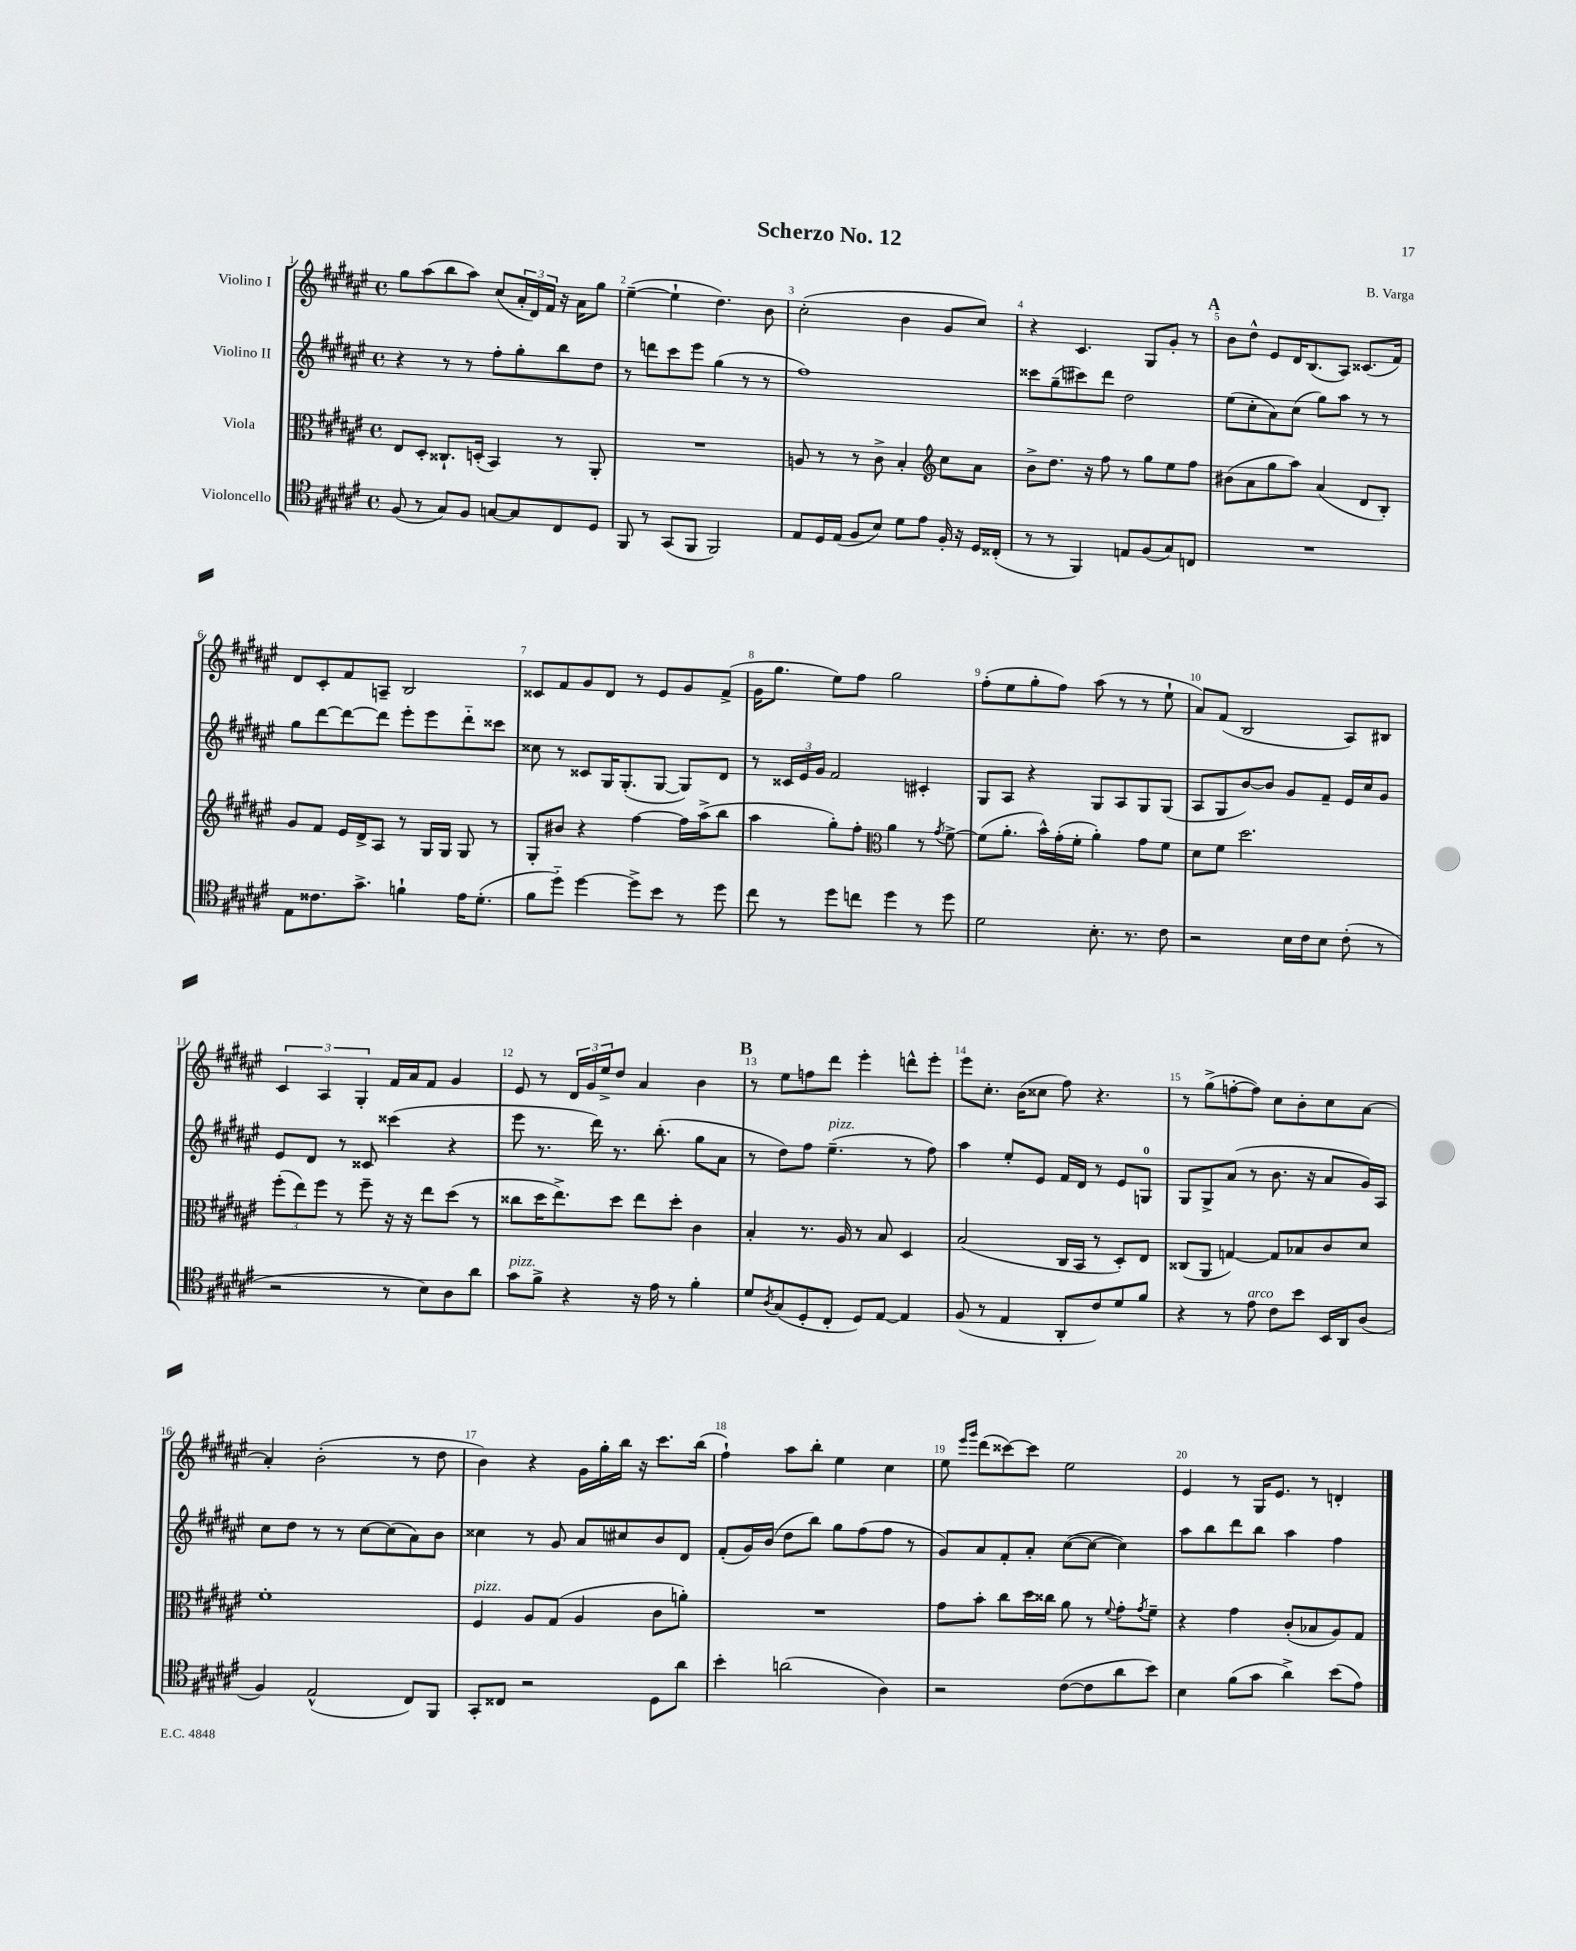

**kern	**kern	**kern	**kern
*staff4	*staff3	*staff2	*staff1
*clefC4	*clefC3	*clefG2	*clefG2
*k[f#c#g#d#a#e#]	*k[f#c#g#d#a#e#]	*k[f#c#g#d#a#e#]	*k[f#c#g#d#a#e#]
*M4/4	*M4/4	*M4/4	*M4/4
*met(c)	*met(c)	*met(c)	*met(c)
(8F#	8E#	4r	8gg#
8r	8D#'	.	(8aa#
8G#)	8.C##`	8r	8bb
8F#	.	8r	8aa#)
.	(16D'	.	.
[8G	4BB)	8ff#'	(8cc#
8G]	.	8gg#'	24a#'
.	.	.	24d#)
.	.	.	24f#
8C#	8r	8bb	16r
.	.	.	16a#
8D#	8AA#'	8dd#	8gg#
=	=	=	=
8FF#	1r	8r	([4ee#~
8r	.	8ddd	.
(8GG#	.	8ccc#	4ee#`]
8FF#	.	8eee#	.
2FF#)	.	(4gg#	4.dd#)
.	.	8r	.
.	.	8r	8b
=	=	=	=
8E#	8A	1ff#)	(2cc#'
16D#	8r	.	.
(16E#	.	.	.
8F#	8r	.	.
8B)	8c#^	.	.
8d#	4B'	.	4b
8e#	.	.	.
*	*clefG2	*	*
16F#'	8cc#	.	8g#
16r	.	.	.
16D#	8a#	.	8cc#)
(16C##'	.	.	.
=	=	=	=
8r	8b^	8ccc##	4r
8r	8.dd#	(8gg#~	.
4FF#)	.	8ccc#)	4.c#
.	16r	.	.
.	8ff#	8ddd#	.
8E	8r	2dd#	.
(8F#	8gg#	.	8G#
8G#)	8ee#	.	8g#'
8C	8ff#	.	8r
=	=	=	=
1r	(8b#	(8ee#	8b
.	8a#	8cc#'	8dd#^^
.	8gg#	8a#)	8e#
.	8aa#)	(8cc#	16d#
.	.	.	(8.B
.	(4a#	8gg#)	.
.	.	8aa#	8A#)
.	8d#	8r	(8.c##
.	8B')	8r	.
.	.	.	16f#)
=	=	=	=
8E#	8g#	8gg#	8d#
8.c##	8f#	[8ddd#	8c#'
.	16e#	8ddd#_	8f#
8.g#^	16d#^	.	.
.	8A#	8ddd#]	8A~
4f`	8r	8eee#'	2B
.	16G#	8eee#	.
.	16G#	.	.
16e#	8G#	8ddd#'~	.
(8.d#'	.	.	.
.	8r	8ccc##	.
=	=	=	=
8f#	8G#'	8cc##	8c##
8dd#'~)	8b#	8r	8f#
[4dd#	4r	8c##	8g#
.	.	16G#	8d#
.	.	(8.G#'	.
8dd#^]	[4ff#	.	8r
8b	.	[8G#	8e#
8r	16ff#]	8G#])	8g#
.	(16aa#^	.	.
8dd#	8bb	8d#	(8f#^
=	=	=	=
8cc#	4aa#	8r	16g#
.	.	.	8.gg#
8r	.	24c##	.
.	.	24e#	.
.	.	24g#	.
8dd#	8gg#')	2f#	8ee#)
8cc	8ff#'	.	8ff#
*	*clefC3	*	*
4dd#	4a#	.	2gg#
8r	8r	4c#'	.
.	8qg#	.	.
8dd#	[8f#^	.	.
=	=	=	=
2d#	(8f#]	8G#	(8ff#'
.	8.a#'	8A#	8ee#
.	.	4r	8gg#'
.	16b^^)	.	.
.	(16g#'	.	8ff#)
.	16f#'	.	.
8.B'	4a#')	8G#	(8aa#
.	.	8A#	8r
8.r	.	.	.
.	8g#	8G#	8r
8c#	8f#	(8G#	8ee#`
=	=	=	=
2r	8d#	8A#	8a#)
.	8f#	8G#	(8f#
.	2.dd#	[8b)	2B
.	.	8b]	.
16B	.	8g#	.
16c#	.	.	.
8B	.	8f#~	.
(8c#'	.	16e#	8A#)
.	.	16cc#	.
8r	.	8g#	8B#
=	=	=	=
2r	(12ff#'	8e#	6c#
.	12ee#)	.	.
.	.	8d#	.
.	12ff#	.	6A#
.	8r	8r	.
.	.	.	6G#'
.	8ff#~	8c##	.
8r	16r	(4ccc##	16f#
.	16r	.	16a#
8B)	8ee#	.	8f#
8A#	(8dd#	4r	4g#
8a#	8r	.	.
=	=	=	=
8g#	8cc##	8eee#	8e#
8f#^	16dd#	8.r	8r
.	8.ee#^)	.	.
4r	.	.	24d#
.	.	.	24g#
.	.	16ddd#)	.
.	.	.	24ee#^
.	8dd#	8.r	8dd#
16r	8ee#	.	4a#
16e#	.	(8.bb'	.
8r	8dd#'	.	.
4f#'	4c#	8gg#	4b
.	.	8a#	.
=	=	=	=
8d#	4B'	8r	8r
8qA#	.	.	.
(8G#	.	8dd#)	8ee#
8D#'	8.r	8ff#	8ff
8C#'	.	(4.ee#~	8ddd#
.	16A#	.	.
8D#)	8r	.	4eee#'
[8E#	8B	.	.
4E#]	4D#	8r	8ddd^^
.	.	8ff#)	8eee#'
=	=	=	=
(8F#	(2B	4aa#	8eee#
8r	.	.	8.cc#'
4E#	.	8ee#'	.
.	.	.	(16b
.	.	8e#	8cc##
8AA#'	16C#	16f#	8ff#)
.	16BB	16d#	.
8c#)	8r	8r	4.r
8d#	8D#')	8e#	.
8f#	8E#	8G	.
=	=	=	=
4r	(8C##	8G#	8r
.	8AA#	8G#^	(8gg#^
8r	[4G)	(8a#	[8ff'
8e#	.	8r	8ff])
8c#	8G]	8.b	8cc#
8b	8B-	.	8b'
.	.	16r	.
16BB	8c#	8a#	8cc#
16AA#	.	.	.
(8A#	8d#	16g#)	[8a#
.	.	16A#	.
=	=	=	=
4F#)	1f#'	8cc#	4a#']
.	.	8dd#	.
(2E#^^	.	8r	(2b'
.	.	8r	.
.	.	[8cc#	.
.	.	(8cc#]	.
8C#)	.	8a#)	8r
8FF#	.	8b	8dd#
=	=	=	=
8GG#'	4F#	4cc##	4b)
8C##	.	.	.
2r	8A#	8r	4r
.	(8G#	8g#	.
.	4A#	8a#	16g#
.	.	.	16gg#'
.	.	8cc#	16bb
.	.	.	16r
8D#	8c#	8b	8.ccc#
8a#	8a')	8d#	.
.	.	.	(16bb
=	=	=	=
4b'	1r	(8f#'	4ff#`)
.	.	16g#)	.
.	.	(16b	.
(2a	.	8dd#	8aa#
.	.	8bb)	8bb'
.	.	8gg#	4ee#
.	.	(8ff#	.
4A#)	.	8ff#	4cc#
.	.	8r	.
=	=	=	=
2r	8g#	8g#)	8ee#
.	.	.	16qqeee#
.	.	.	16qqggg#
.	8b'	8a#	(8ddd#
.	8cc#	8f#'	[8ccc##)
.	16dd#	8a#'	8ccc##]
.	16cc##	.	.
([8c#	8a#	([8cc#	2ee#
8c#]	8r	8cc#_	.
.	8qqf#	.	.
8a#	8g#'	4cc#])	.
.	8qg#	.	.
8b)	8f#~	.	.
=	=	=	=
4B	4r	8aa#	4e#
.	.	8bb	.
(8f#	4g#	8ddd#	8r
8g#	.	8bb	16G#
.	.	.	8.e#
4a#^)	(8c#'	4aa#	.
.	8B-	.	8r
(8b	8A#)	4ff#	4d'
8e#)	8G#	.	.
==	==	==	==
*-	*-	*-	*-
